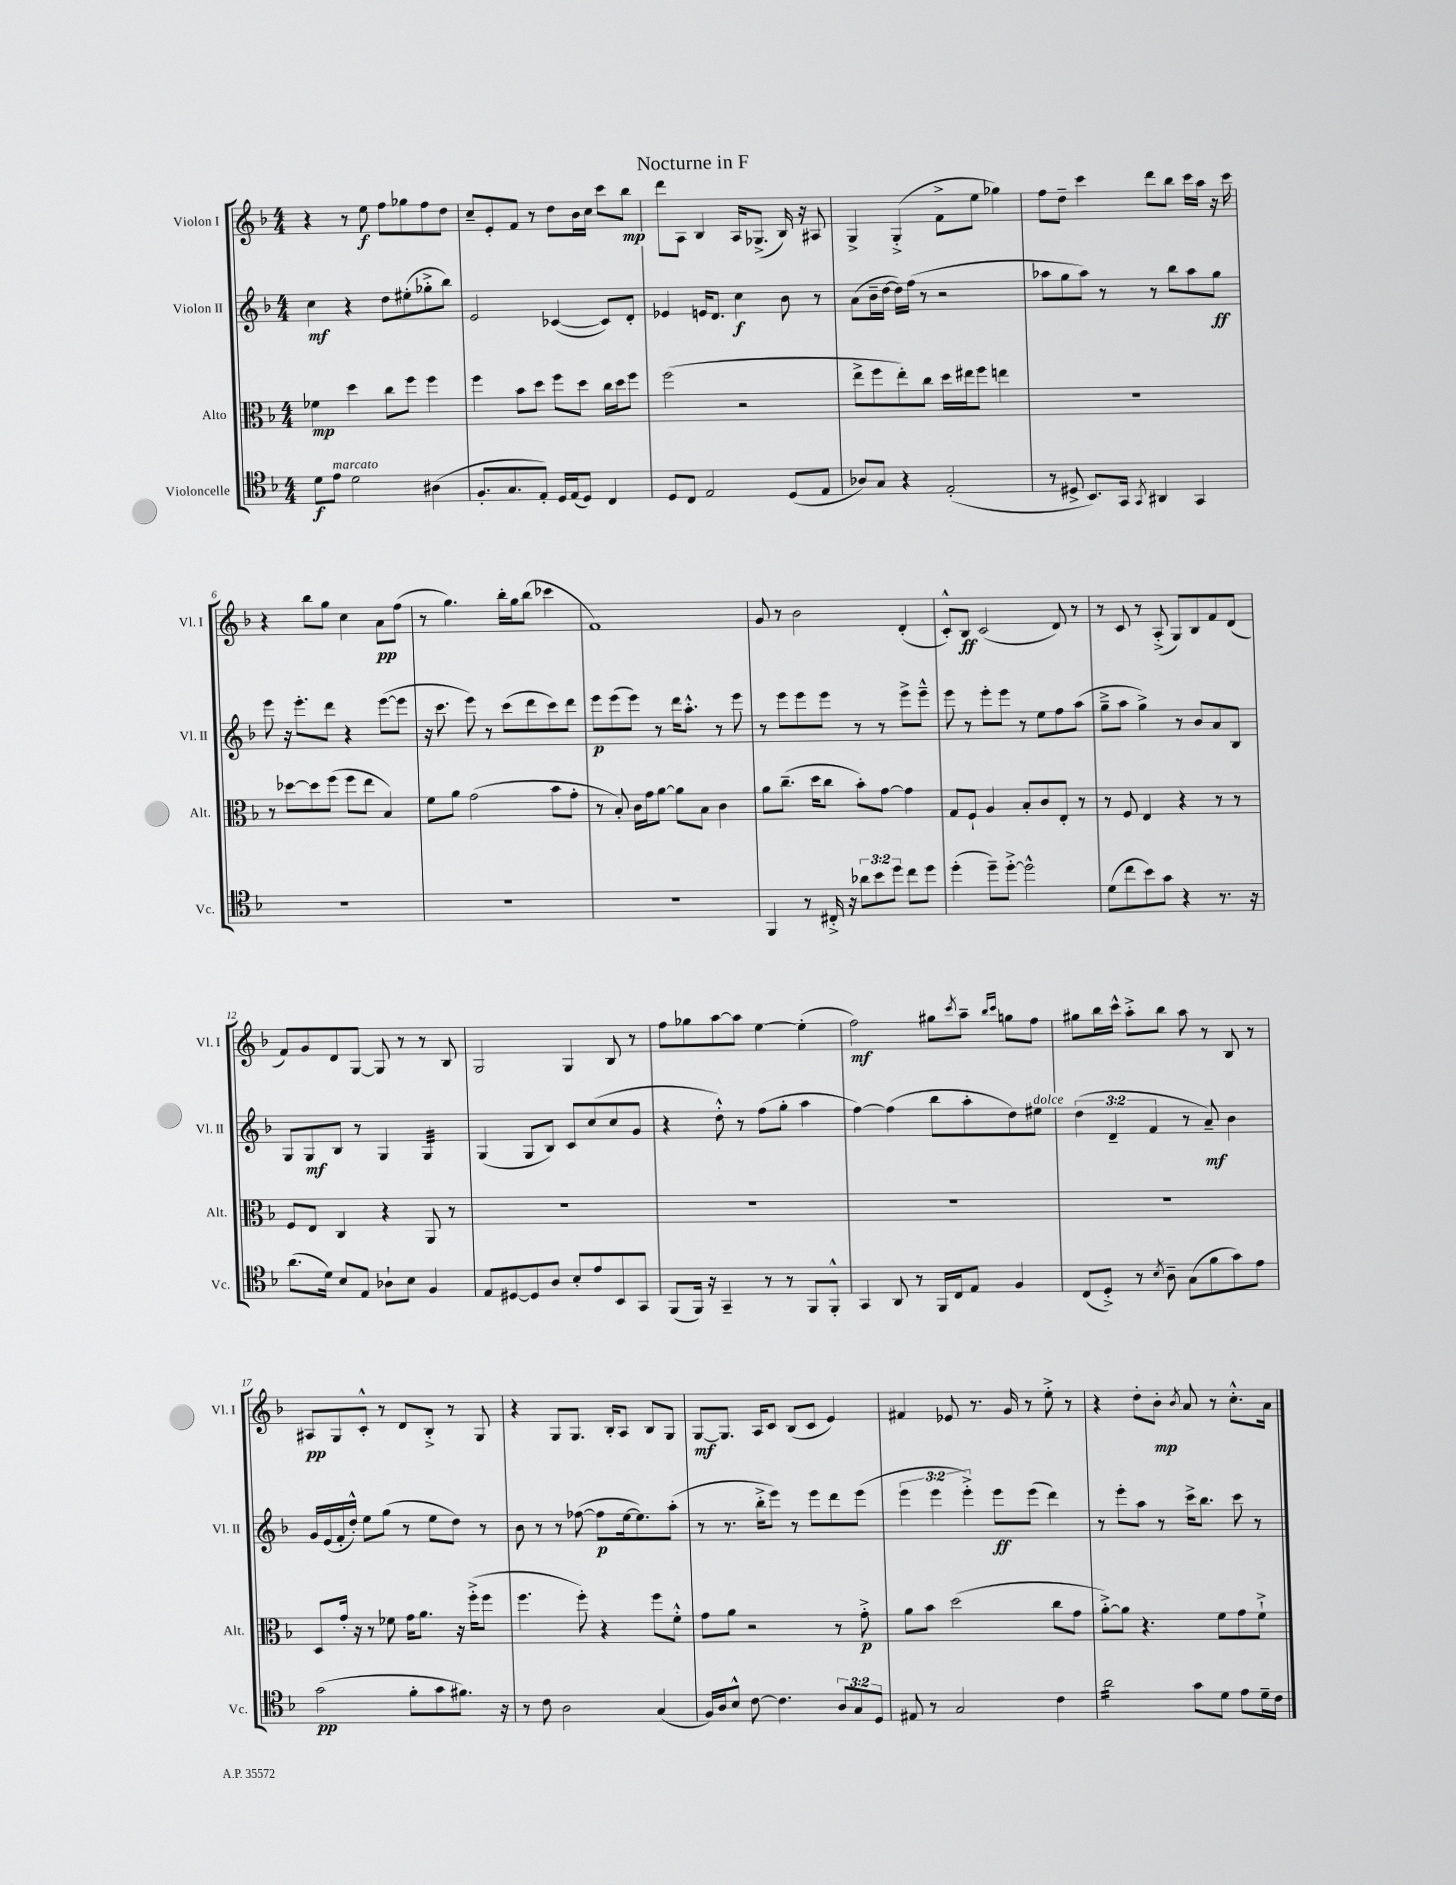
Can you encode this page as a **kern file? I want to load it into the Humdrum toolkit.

**kern	**kern	**kern	**kern
*staff4	*staff3	*staff2	*staff1
*clefC4	*clefC3	*clefG2	*clefG2
*k[b-]	*k[b-]	*k[b-]	*k[b-]
*M4/4	*M4/4	*M4/4	*M4/4
8d	4f-	4cc	4r
8e	.	.	.
2d	4dd	4r	8r
.	.	.	8ee
.	8cc	8dd	8ff
.	8ff	(8ee#'	8gg-
(4A#	4ff	8gg-'^	8ff
.	.	8bb-)	8dd
=	=	=	=
8.F'	4ff	2e	8cc~
.	.	.	8e'
8.G	.	.	.
.	8b-	.	8f
8E')	8dd	.	8r
16D	8ff	([4c-	8dd
(16E	.	.	.
8D)	8dd	.	16b-
.	.	.	16cc
4C	16cc	8c-])	8ccc
.	16dd	.	.
.	8ff	8d'	8bb-
=	=	=	=
8D	(2ff	4e-	8ddd
8C	.	.	8A
2E	.	16e	4B-
.	.	8.d	.
.	2r	4cc	16A
.	.	.	(8.G-^
(8D	.	8b-	16B-)
.	.	.	16r
8E	.	8r	8A#
=	=	=	=
8A-)	8ee^	(8a	4G^
8G	8ff	16b-~	.
.	.	[16dd	.
4r	8ee')	16dd])	(4G'^
.	.	(16ff	.
.	8cc	8r	.
(2E'	16dd	2r	8f^
.	16ee#	.	.
.	8ff	.	8ee
.	4ee	.	4gg-)
=	=	=	=
8r	1r	8aa-	8ff
8D#^	.	8gg	8dd~
8.BB-)	.	8aa-)	4ccc
.	.	8r	.
16GG	.	.	.
8qGG	.	.	.
4AA#	.	8r	8ddd
.	.	8bb-	8bb-
4GG	.	8aa-	16ccc
.	.	.	16aa
.	.	8gg	16r
.	.	.	16ccc
=	=	=	=
1r	8r	8eee	4r
.	[8dd-	16r	.
.	.	8.eee'	.
.	8dd-]	.	8bb-
.	(8ff	8ddd	8gg
.	8ff	4r	4cc
.	8ee	.	.
.	4B-)	([8eee	8a
.	.	8eee]	(8ff
=	=	=	=
1r	8f	16r	8r
.	.	8.ccc	.
.	8a	.	4.gg)
.	(2g	8eee)	.
.	.	8r	.
.	.	(8ccc	16bb-'
.	.	.	16gg
.	.	8ddd	(8bb-
.	8b-	8ccc)	4ccc-
.	8g'	8ddd	.
=	=	=	=
1r	8r	8eee	1f)
.	8B-')	(8eee	.
.	16c	8eee)	.
.	16g	.	.
.	[8a	8r	.
.	8a]	16ddd	.
.	.	8.aa'^^	.
.	8B-	.	.
.	4c	8r	.
.	.	8eee	.
=	=	=	=
4FF	8a	8r	8g
.	(8.cc~	8eee	8r
8r	.	8eee	2b-
.	16dd	.	.
16C#'^	8cc	8eee	.
16r	.	.	.
12a-	8b-')	8r	.
12b-	.	.	.
.	[8g	8r	.
12dd	.	.	.
8cc	4g]	8eee^	(4d'
8dd	.	8eee~^^	.
=	=	=	=
(4dd'	8G	8eee	8c'^^)
.	8F`	8r	8B-
8dd~)	4A	8eee'	(2c
[8dd'^	.	8eee	.
2dd^^]	8B-'	8r	.
.	8c	8ee	.
.	8E'	8ff	8d)
.	8r	(8aa	8r
=	=	=	=
(8d	8r	8gg~^	8r
8cc	8F	8aa	8c
8b-)	4E	4gg^)	8r
8g	.	.	(8A'^
4r	4r	8r	8G)
.	.	8b-	8B-
8.r	8r	8a	8f
.	8r	8B-	(8d
16r	.	.	.
=	=	=	=
(8.a	8F	8G	8f)
.	8E	8G	8g
16d)	.	.	.
8B-	4C	8B-	8d
8E	.	8r	[8G
8A-`	4r	4G	8G]
8B-	.	.	8r
4F	8AA	4G	8r
.	8r	.	8B-
=	=	=	=
8E	1r	(4G	2G
[8D#	.	.	.
8D#]	.	8G	.
8A	.	8B-)	.
8B-'	.	8c	4G
8e	.	(8cc	.
8BB-	.	8cc	8B-
8GG	.	8g	8r
=	=	=	=
(8FF	1r	4r	8ff
16FF)	.	.	8gg-
16r	.	.	.
4GG~	.	8dd'^^)	[8aa
.	.	8r	8aa]
8r	.	(8ff	[4ee
8r	.	8gg'	.
8FF	.	4aa	(4ee']
8FF'^^	.	.	.
=	=	=	=
4GG	1r	[4ff)	2ff)
8AA	.	(4ff]	.
8r	.	.	.
16FF	.	8bb-	8gg#
16C	.	.	.
.	.	.	8qccc
8E	.	8aa'	8aa~
.	.	.	16qqbb-
.	.	.	16qqccc
4F	.	8dd)	8gg
.	.	8ee#	8ff
=	=	=	=
(8C	1r	(6dd	8gg#
8D'^)	.	.	16bb-
.	.	6d~	.
.	.	.	16ccc^^
8r	.	.	8aa'^
.	.	6f	.
8qB-	.	.	.
8A~	.	.	8bb-
(8G	.	8r	8aa
8f	.	8a~)	8r
8g)	.	4b-	8B-
8e	.	.	8r
=	=	=	=
(2g	8D	16g	8A#
.	.	(16e	.
.	16g'	16f'	8G
.	16r	16dd'^^)	.
.	8r	8ee	8c'^^
.	8f-	(8gg	8r
8f'	16g	8r	8d
.	8.a	.	.
8g	.	8ee	8B-'^
8.f#)	16r	8dd)	8r
.	(16ff'^	.	.
.	8ff	8r	8G
16r	.	.	.
=	=	=	=
8r	4.ff	8b-	4r
8c	.	8r	.
2A	.	8r	8G
.	8ff')	([8ff-	8.G
.	4r	8ff-]	.
.	.	.	16B-'
.	.	[16ee	8A
.	.	8.ee])	.
(4G	8ff	.	8B-
.	8f'^^	(8aa'	8G
=	=	=	=
16F)	8g	8r	[8G
16A	.	.	.
8B-^^	8a	8.r	8.G]
[8c	2r	.	.
.	.	16bb-'^	16A
4.c]	.	8eee)	8c
.	.	8r	(8B-
.	.	8eee	8c
12A	8r	8ddd	4e)
12G	.	.	.
.	8g'^	(8eee	.
12D	.	.	.
=	=	=	=
8E#	8a	6eee	4f#
8r	8b-	.	.
.	.	6eee	.
2G	(2dd	.	8e-
.	.	6eee'^)	.
.	.	.	8.r
.	.	8eee	.
.	.	.	16g
.	.	(8eee	8r
4c	8cc	4ddd)	8ee'^
.	8g	.	8r
=	=	=	=
2a	[8a'^)	8r	4r
.	8a]	8eee'	.
.	4.r	8aa	8dd'
.	.	8r	8b-'
.	.	.	8qb-
8g	.	16ccc^	8a
.	.	8.bb-	.
8d	8f	.	8r
8e	8g	8ccc	8.cc'^^
16d~	8f`^	8r	.
16c	.	.	16a
==	==	==	==
*-	*-	*-	*-
